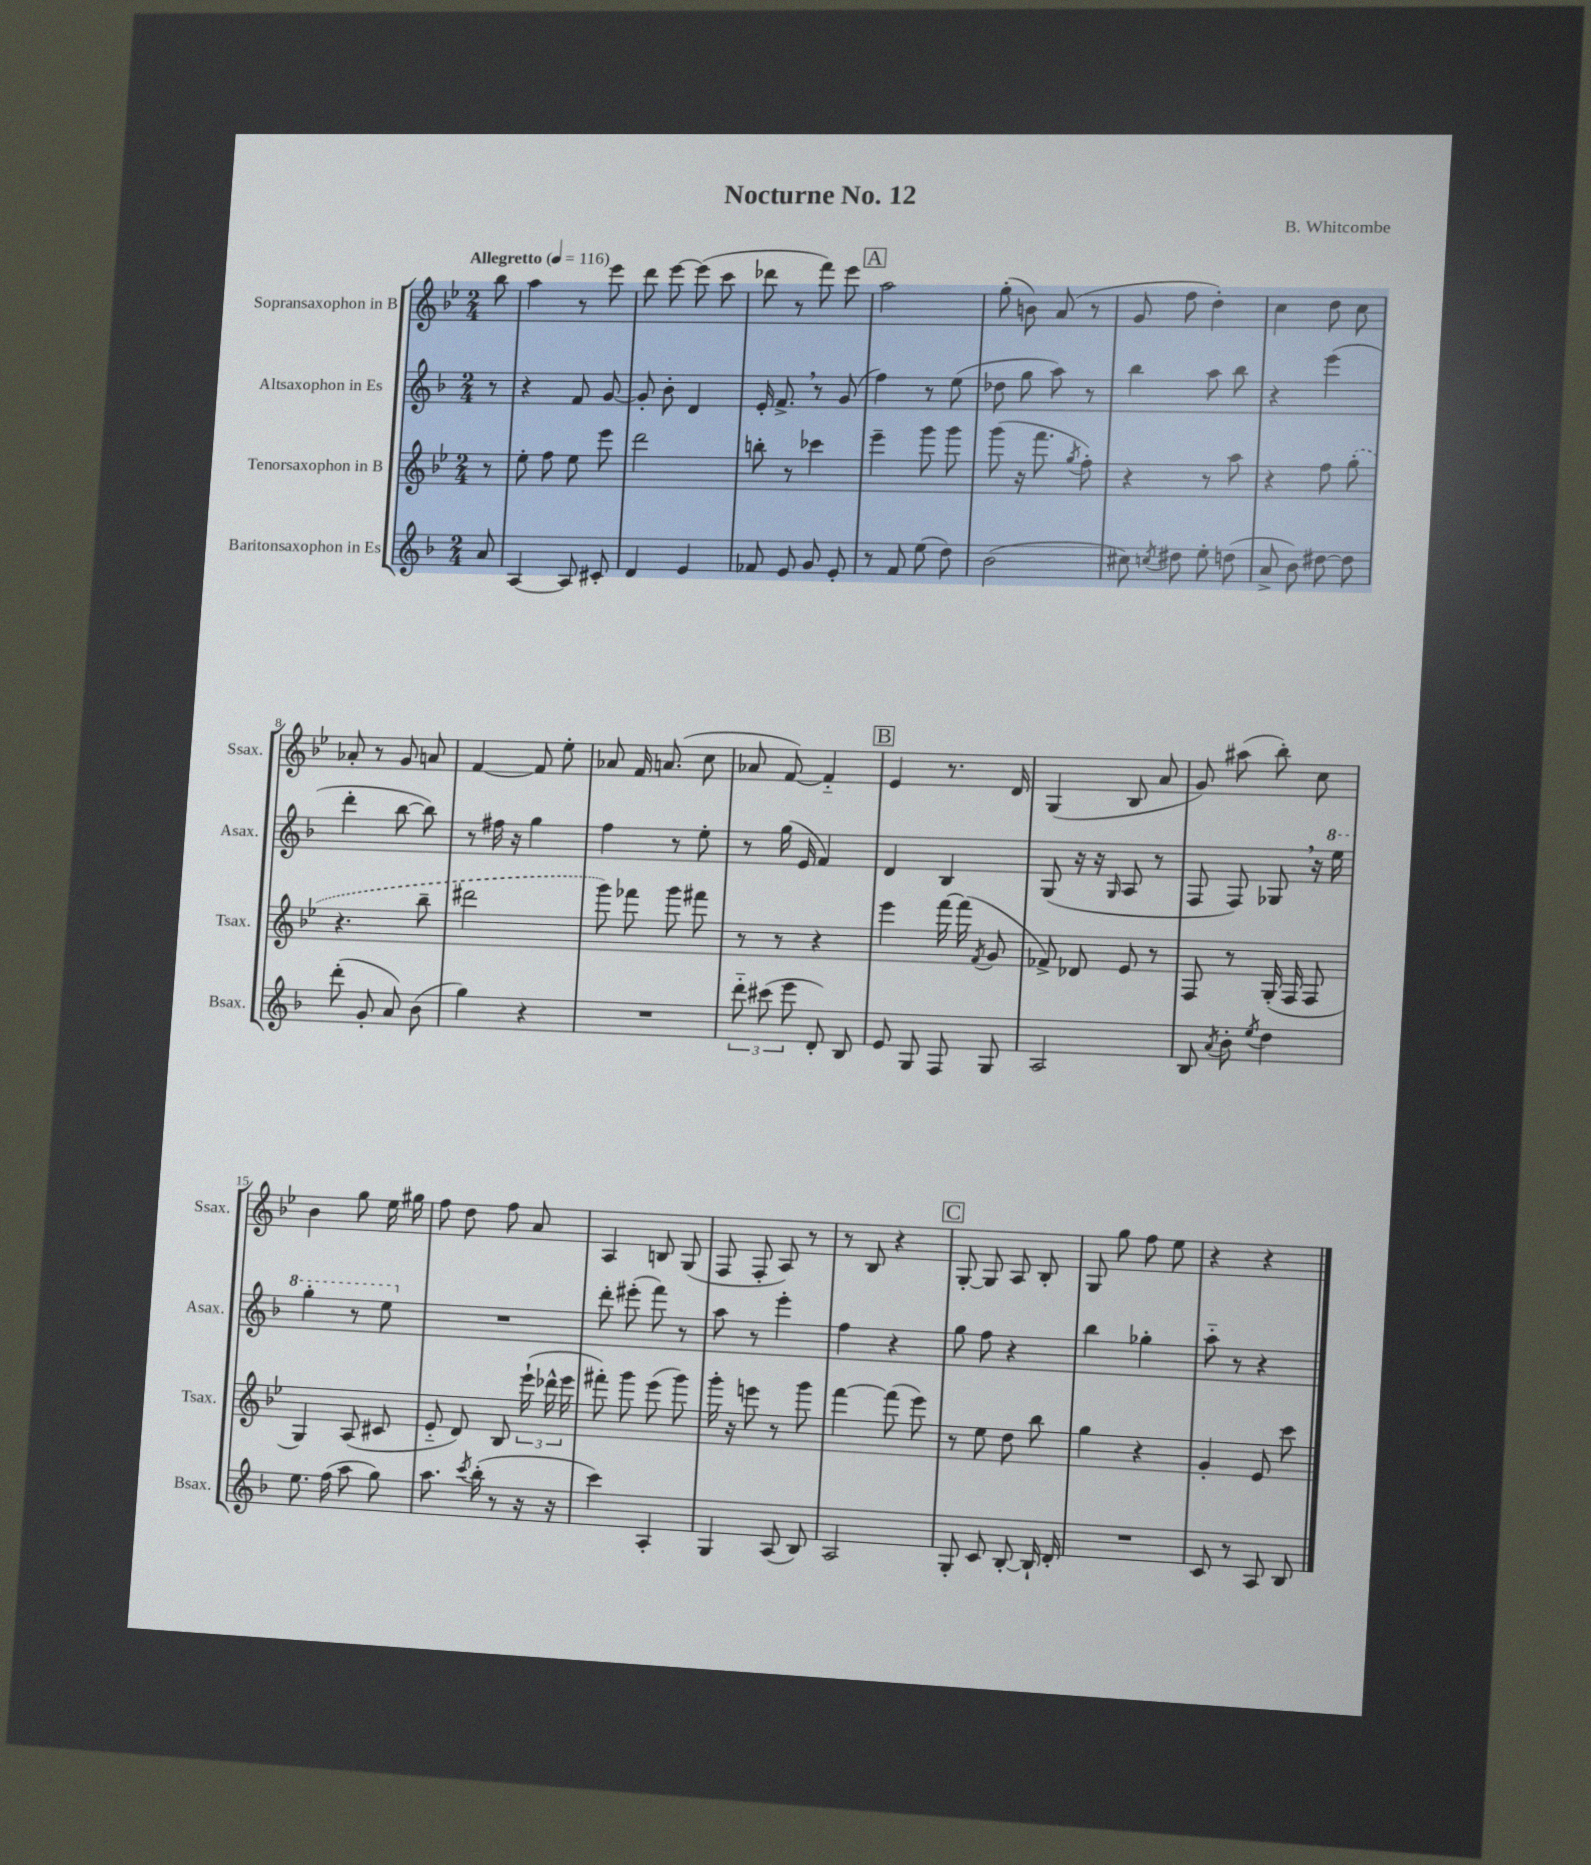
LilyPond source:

\header { title = "Nocturne No. 12" composer = "B. Whitcombe" }
<<
\new StaffGroup <<
\new Staff = "s0" \with { instrumentName = "Sopransaxophon in B" shortInstrumentName = "Ssax." } {
    \clef treble \key bes \major \numericTimeSignature \time 2/4 \partial 8 \tempo "Allegretto" 4 = 116
    \autoBeamOff bes''8 |
    a''4 r8 ees'''8 |
    d'''8 ees'''8~ ees'''8( c'''8 |
    des'''8 r8 f'''8) ees'''8 |
    \mark \markup { \box "A" } a''2 |
    g''8-.( b'8) a'8( r8 |
    g'8 f''8 d''4-.) |
    c''4 d''8 c''8 |
    aes'8-. r8 g'8 a'8 |
    f'4~ f'8 ees''8-. |
    aes'8 f'16 a'8.( c''8 |
    aes'8 f'8~) f'4-_ |
    \mark \markup { \box "B" } ees'4 r8. d'16 |
    g4( bes8 a'8 |
    g'8) ais''8( bes''8-.) c''8 |
    bes'4 g''8 ees''16 gis''16 |
    f''8 d''8 f''8 a'8 |
    a4 b8 g8( |
    f8 f8-. a8) r8 |
    r8 bes8 r4 |
    \mark \markup { \box "C" } g8~-. g8 a8 bes8-. |
    g8 g''8 f''8 ees''8 |
    r4 r4 \bar "|." |
}
\new Staff = "s1" \with { instrumentName = "Altsaxophon in Es" shortInstrumentName = "Asax." } {
    \clef treble \key f \major \numericTimeSignature \time 2/4 \partial 8
    \autoBeamOff r8 |
    r4 f'8 g'8~ |
    g'8-. bes'8-. d'4 |
    e'16-. f'8.-> \breathe r8 g'8( |
    \mark \markup { \box "A" } f''4) r8 e''8( |
    des''8 g''8 a''8) r8 |
    bes''4 a''8 bes''8 |
    r4 e'''4( |
    d'''4-. bes''8~ bes''8) |
    r8 fis''16 r16 g''4 |
    f''4 r8 e''8-. |
    r8 g''16( e'16 f'4) |
    \mark \markup { \box "B" } d'4 bes4 |
    g8( r16 r16 \grace { g16 } a8 r8 |
    f8 f8) ges8 \breathe r16 \ottava #1 e'''16 |
    g'''4-. r8 e'''8 \ottava #0 |
    R2 |
    d'''8-. eis'''8-.( f'''8) r8 |
    a''8 r8 e'''4-. |
    f''4 r4 |
    \mark \markup { \box "C" } g''8 f''8 r4 |
    bes''4 ges''4-. |
    a''8-_ r8 r4 \bar "|." |
}
\new Staff = "s2" \with { instrumentName = "Tenorsaxophon in B" shortInstrumentName = "Tsax." } {
    \clef treble \key bes \major \numericTimeSignature \time 2/4 \partial 8
    \autoBeamOff r8 |
    ees''8-. f''8 ees''8 ees'''8 |
    d'''2 |
    b''8-. r8 ces'''4 |
    \mark \markup { \box "A" } ees'''4-- g'''8 g'''8 |
    g'''8( r16 f'''8. \acciaccatura { g''8 } f''8-.) |
    r4 r8 a''8 |
    r4 f''8 \once \slurDashed g''8-.( |
    r4. bes''8-- |
    dis'''2 |
    g'''8) fes'''8 g'''8 fis'''8 |
    r8 r8 r4 |
    \mark \markup { \box "B" } ees'''4 f'''16~ f'''16( \acciaccatura { f'8 } g'8 |
    fes'8->) des'8 ees'8 r8 |
    f8 r8 g16-.( f16 f8 |
    g4) a8( cis'8 |
    ees'8-_ d'8) bes8 \tuplet 3/2 { ees'''16-!( des'''16-^ ees'''16 } |
    fis'''8-.) g'''8 ees'''8( g'''8) |
    g'''16-. r16 e'''8 r8 g'''8 |
    f'''4~ f'''8( ees'''8) |
    \mark \markup { \box "C" } r8 ees''8 d''8 bes''8 |
    g''4 r4 |
    g'4-. ees'8 c'''8 \bar "|." |
}
\new Staff = "s3" \with { instrumentName = "Baritonsaxophon in Es" shortInstrumentName = "Bsax." } {
    \clef treble \key f \major \numericTimeSignature \time 2/4 \partial 8
    \autoBeamOff a'8 |
    a4~ a8 cis'8-. |
    d'4 e'4 |
    fes'8 e'8 g'8 e'8-. |
    \mark \markup { \box "A" } r8 f'8 e''8( d''8) |
    bes'2( |
    cis''8) \acciaccatura { c''8 } dis''8 e''8-. d''8( |
    a'8-> bes'8) dis''8~ dis''8 |
    d'''8-.( g'8-. a'8) bes'8( |
    g''4) r4 |
    R2 |
    \tuplet 3/2 { d'''8-_ cis'''8( e'''8 } d'8-.) bes8 |
    \mark \markup { \box "B" } e'8 g8 f8 g8 |
    a2 |
    bes8 \acciaccatura { a'8 } bes'8-. \acciaccatura { e''8 } d''4 |
    e''8. f''16( a''8 g''8) |
    a''8. \acciaccatura { c'''8 } bes''16-.( r8 r16 r16 |
    c'''4) a4-. |
    g4 a8( bes8) |
    a2 |
    \mark \markup { \box "C" } g8-. c'8 bes8~-. bes16-! d'16-. |
    R2 |
    c'8 r8 a8 bes8 \bar "|." |
}
>>
>>
